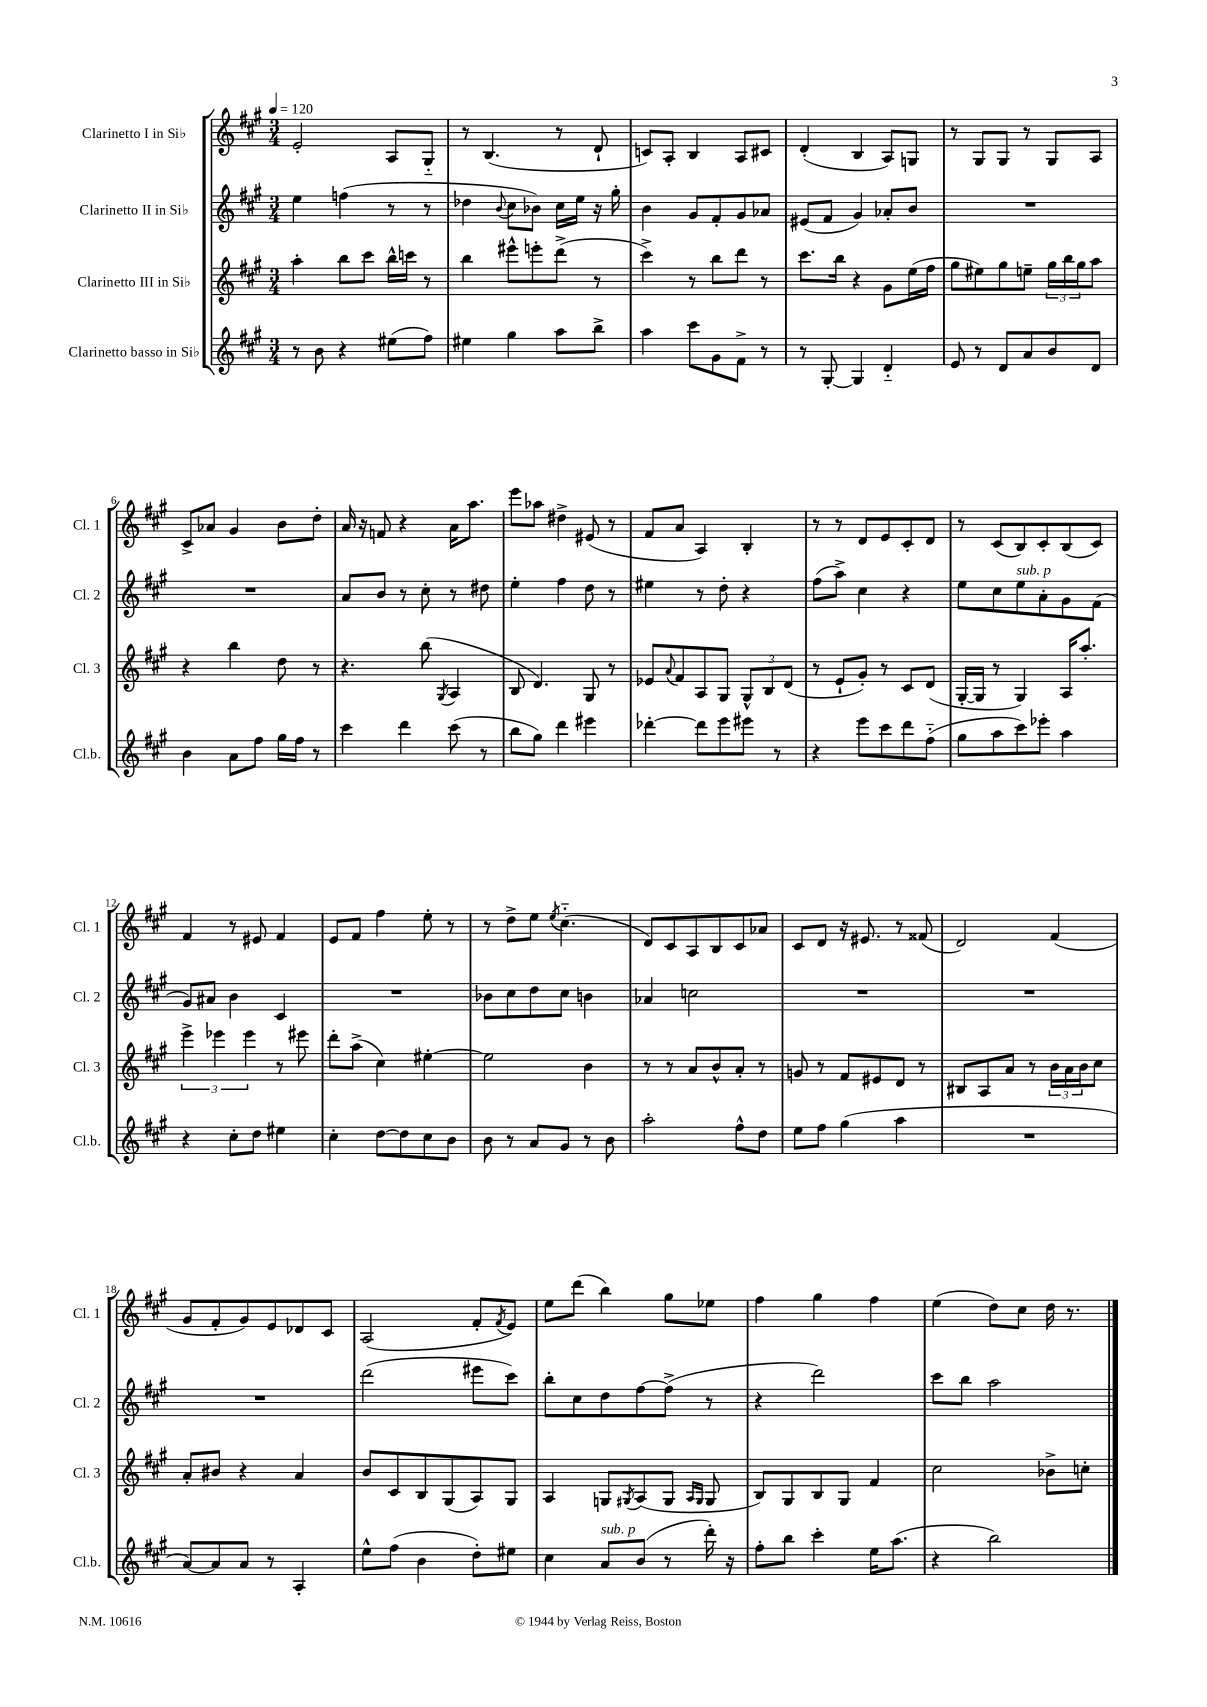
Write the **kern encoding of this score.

**kern	**kern	**kern	**kern
*staff4	*staff3	*staff2	*staff1
*clefG2	*clefG2	*clefG2	*clefG2
*k[f#c#g#]	*k[f#c#g#]	*k[f#c#g#]	*k[f#c#g#]
*M3/4	*M3/4	*M3/4	*M3/4
*MM120	*MM120	*MM120	*MM120
8r	4aa'\	4ee\	2e'/
8b\	.	.	.
4r	8bb\L	(4ff\	.
.	8ccc#\J	.	.
(8ee#\L	16bb^^\LL	8r	8A/L
.	16ccc\JJ	.	.
8ff#\J)	8r	8r	8G#'~/J
=	=	=	=
4ee#\	4bb\	4dd-\	8r
.	.	.	(4.B/
.	.	8qqb/	.
4gg#\	8eee#^^\L	8cc#\L	.
.	8eee'\	8b-\J)	.
8aa\L	(8ddd^\J	16cc#\LL	8r
.	.	16ee\JJ	.
8bb^\J	8r	16r	8d`/
.	.	16gg#'\	.
=	=	=	=
4aa\	4ccc#^\)	4b\	8c/L)
.	.	.	8A'/J
8ccc#\L	8r	8g#/L	4B/
8g#\	8bb\L	8f#'/	.
8f#^\J	8ddd\J	8g#/	8A/L
8r	8r	8a-/J	8c#/J
=	=	=	=
8r	8.ccc#\L	(8e#/L	(4d'/
[8G#'/	.	8f#/J	.
.	16bb\Jk	.	.
4G#/]	4r	4g#/)	4B/
4d'~/	8g#\L	8a-'/L	8A/L)
.	(16ee\L	8b/J	8G/J
.	16ff#\JJ	.	.
=	=	=	=
8e/	8gg#\L	2.r	8r
8r	8ee#\)	.	8G#/L
8d/L	8gg#\	.	8G#/J
8a/	8ee~\J	.	8r
8b/	24gg#\LL	.	8G#/L
.	24bb\	.	.
.	24gg#\J	.	.
8d/J	8aa\J	.	8A/J
=	=	=	=
4b\	4r	2.r	8c#^/L
.	.	.	8a-/J
8a\L	4bb\	.	4g#/
8ff#\J	.	.	.
16gg#\LL	8dd\	.	8b\L
16ff#\JJ	.	.	.
8r	8r	.	8dd'\J
=	=	=	=
4ccc#\	4.r	8a/L	16a/
.	.	.	16r
.	.	8b/J	8f/
4ddd\	.	8r	4r
.	(8bb\	8cc#'\	.
.	8qG#/	.	.
(8ccc#\	4A/	8r	16a\LK
.	.	.	8.aa\J
8r	.	8dd#\	.
=	=	=	=
8bb\L	8B/	4ee'\	8eee\L
8gg#\J)	4.d/)	.	8aa-\J
4ddd\	.	4ff#\	4dd#^\
4eee#\	8G#/	8dd\	(8e#/
.	8r	8r	8r
=	=	=	=
[4ddd-'\	8e-/L	4ee#\	8f#/L
.	8qqa/	.	.
.	8f#/	.	8a/J
8ddd-\]L	8A/	8r	4A/)
8eee\	8G#/J	8dd'\	.
8eee#\J	12G#^^/L	4r	4B'/
.	12B/	.	.
8r	.	.	.
.	(12d/J	.	.
=	=	=	=
4r	8r	(8ff#\L	8r
.	8e`/L	8aa^\J)	8r
8eee\L	8g#'/J)	4cc#\	8d/L
8ccc#\	8r	.	8e/
8ddd\	8c#/L	4r	8c#'/
(8ff#'~\J	(8d/J	.	8d/J
=	=	=	=
8gg#\L	[16G#'/LL	8ee\L	8r
.	16G#/]JJ	.	.
8aa\	8r	8cc#\	(8c#/L
8ccc#\)	4G#/)	8ee\	8B/)
8eee-'\J	.	8a'\	8c#'/
4aa\	16A/LK	8g#\	(8B/
.	8.aa'/J	.	.
.	.	(8f#\J	8c#/J)
=	=	=	=
4r	6eee^\	8g#/L)	4f#/
.	.	8a#/J	.
.	6eee-\	.	.
8cc#'\L	.	4b\	8r
.	6eee-\	.	.
8dd\J	.	.	8e#/
4ee#\	8r	4c#/	4f#/
.	8eee#\	.	.
=	=	=	=
4cc#'\	8ddd'\L	2.r	8e/L
.	(8aa^\J	.	8f#/J
[8dd\L	4cc#\)	.	4ff#\
8dd\]	.	.	.
8cc#\	[4ee#'\	.	8ee'\
8b\J	.	.	8r
=	=	=	=
8b\	2ee#\]	8b-\L	8r
8r	.	8cc#\	8dd^\L
8a/L	.	8dd\	8ee\J
.	.	.	8qee/
8g#/J	.	8cc#\J	(4.cc#'~\
8r	4b\	4b\	.
8b\	.	.	.
=	=	=	=
2aa'\	8r	4a-/	8d/L)
.	8r	.	8c#/
.	8a/L	2cc\	8A/
.	8b^^/	.	8B/
8ff#^^\L	8a'/J	.	8c#/
8dd\J	8r	.	8a-/J
=	=	=	=
8ee\L	8g/	2.r	8c#/L
8ff#\J	8r	.	8d/J
(4gg#\	8f#/L	.	16r
.	.	.	8.e#/
.	8e#/	.	.
4aa\	8d/J	.	8r
.	8r	.	(8f##/
=	=	=	=
2.r	8B#/L	2.r	2d/)
.	8A/	.	.
.	8a/J	.	.
.	8r	.	.
.	24b\LL	.	(4f#/
.	24a\	.	.
.	24b\J	.	.
.	8cc#\J	.	.
=	=	=	=
[8a/L)	8a'/L	2.r	8g#/L
8a/]	8b#/J	.	8f#'/
8a/J	4r	.	8g#/)
8r	.	.	8e/
4A'/	4a/	.	8d-/
.	.	.	8c#/J
=	=	=	=
8ee^^\L	8b/L	(2ddd\	(2A/
(8ff#\J	8c#/	.	.
4b\	8B/	.	.
.	(8G#/	.	.
8dd'\L)	8A/)	8eee#\L	8f#'/L
.	.	.	8qf#/
8ee#\J	8G#/J	8ccc#\J)	8e/J)
=	=	=	=
4cc#\	4A/	8bb'\L	8ee\L
.	.	8cc#\	(8ddd\J
8a/L	8G/L	8dd\	4bb\)
.	8qG#/	.	.
(8b/J	(8A/	[8ff#\	.
8r	8G#/J	(8ff#^\]J	8gg#\L
.	16qqA/LL	.	.
.	16qqG#/JJ	.	.
16ddd'\)	8G#/	8r	8ee-\J
16r	.	.	.
=	=	=	=
8ff#'\L	8B/L)	4r	4ff#\
8bb\J	8G#/	.	.
4ccc#'\	8B/	2ddd\)	4gg#\
.	8G#/J	.	.
16ee\LK	4f#/	.	4ff#\
(8.aa\J	.	.	.
=	=	=	=
4r	2cc#\	8ccc#\L	(4ee\
.	.	8bb\J	.
2bb\)	.	2aa\	8dd\L)
.	.	.	8cc#\J
.	8b-^\L	.	16dd\
.	.	.	8.r
.	8cc'\J	.	.
==	==	==	==
*-	*-	*-	*-
